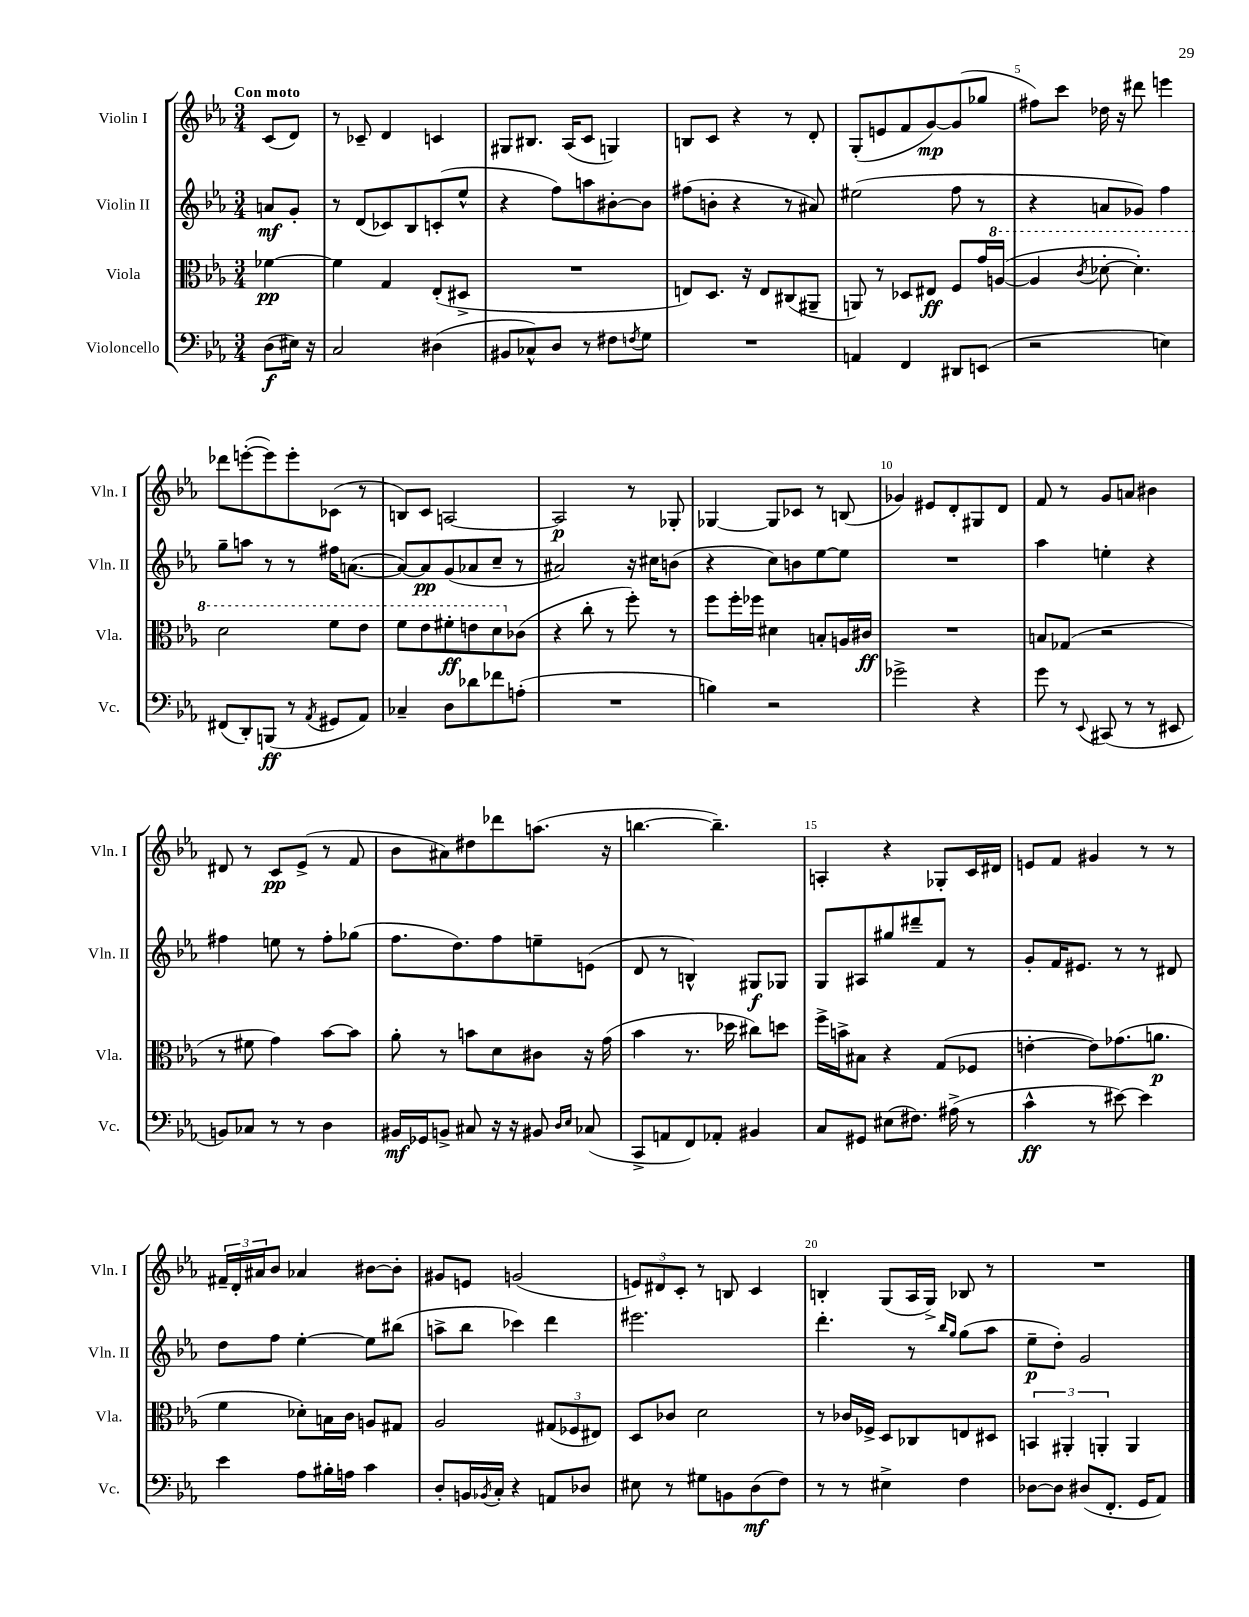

**kern	**kern	**kern	**kern
*staff4	*staff3	*staff2	*staff1
*clefF4	*clefC3	*clefG2	*clefG2
*k[b-e-a-]	*k[b-e-a-]	*k[b-e-a-]	*k[b-e-a-]
*M3/4	*M3/4	*M3/4	*M3/4
(8D	[4f-	8a	(8c
16E#)	.	8g'	8d)
16r	.	.	.
=	=	=	=
2C	4f-]	8r	8r
.	.	(8d	8c-~
.	4G	8c-)	4d
.	.	8B-	.
(4D#	(8E-'	(8c'	4c
.	8D#^	8ee-^^	.
=	=	=	=
8BB#	2.r	4r	8G#
8C-^^)	.	.	8.B#
8D	.	8ff)	.
.	.	.	(16A-
8r	.	8aa	8c
8F#	.	[8b#'	4G)
8qF	.	.	.
8G	.	8b#]	.
=	=	=	=
2.r	8E)	(8ff#	8B
.	8.D	8b'	8c
.	.	4r	4r
.	16r	.	.
.	8E	.	.
.	(8C#	8r	8r
.	8AA#~	8a#)	8d'
=	=	=	=
4AA	8AA)	(2ee#	(8G'
.	8r	.	8e
4FF	8D-	.	8f
.	8E#	.	[8g)
8DD#	8F	8ff	(8g]
(8EE	16g	8r	8gg-
.	([16a	.	.
=	=	=	=
2r	4a]	4r	8ff#)
.	.	.	8ccc
.	8qcc	.	.
.	[8dd-'	8a	16dd-
.	.	.	16r
.	4.dd-'])	8g-)	8ddd#
4E)	.	4ff	4eee
=	=	=	=
(8FF#	2dd	8gg~	8ddd-
8DD')	.	8aa	([8eee'
(8BBB	.	8r	8eee])
8r	.	8r	8eee'
8qAA-	.	.	.
8GG#	8ff	16ff#	(8c-
.	.	([8.a	.
8AA-)	8ee-	.	8r
=	=	=	=
4C-~	8ff	8a_)	8B)
.	8ee-	8a]	8c
8D	8ff#'	(8g	[2A
8d-	8ee	8a-	.
8f-	8dd	8cc~	.
(8A'	(8c-	8r	.
=	=	=	=
2.r	4r	2a#)	2A]
.	8cc'	.	.
.	8r	.	.
.	8ff')	16r	8r
.	.	16cc#	.
.	8r	(8b	8G-'
=	=	=	=
4B)	8ff	4r	[4G-
.	16ff'	.	.
.	16ff-	.	.
2r	4d#	8cc)	8G-]
.	.	8b	8c-
.	8B'	[8ee-	8r
.	16A	8ee-]	(8B
.	16c#	.	.
=	=	=	=
2g-^	2.r	2.r	4g-)
.	.	.	8e#
.	.	.	8d'
4r	.	.	8G#
.	.	.	8d
=	=	=	=
8g	8B	4aa-	8f
8r	(8G-	.	8r
8qqEE-	.	.	.
(8CC#	2r	4ee'	8g
8r	.	.	8a
8r	.	4r	4b#
8EE#	.	.	.
=	=	=	=
8BB)	8r	4ff#	8d#
8C-	8f#	.	8r
8r	4g)	8ee	8c
8r	.	8r	(8e-^
4D	[8b-	8ff#'	8r
.	8b-]	(8gg-	8f
=	=	=	=
16BB#	8a-'	8.ff	8b-
16GG-	.	.	.
8BB^	8r	.	8a#)
.	.	8.dd)	.
8C#	8b	.	8dd#
16r	8d	8ff	8ddd-
16r	.	.	.
8BB#	8c#	8ee~	(8.aa
16qqD	.	.	.
16qqE-	.	.	.
(8C-	16r	(8e	.
.	(16g	.	16r
=	=	=	=
8CC^	4b-	8d	[4.bb
8AA	.	8r	.
8FF)	8.r	4B^^)	.
8AA-'	.	.	4.bb~])
.	16dd-	.	.
4BB#	8cc#)	8G#	.
.	8dd	8G-	.
=	=	=	=
8C	16ff^	8G	4A'
.	16b^	.	.
8GG#	8B#	8A#	.
(8E#	4r	8gg#	4r
8.F#)	.	8ddd#~	.
.	(8G	8f	8G-'
(16A#^	.	.	.
8r	8F-	8r	16c
.	.	.	16d#
=	=	=	=
4c^^	[4e'	8g'	8e
.	.	16f	8f
.	.	8.e#	.
8r	8e])	.	4g#
[8e#)	(8.g-	8r	.
4e#]	.	8r	8r
.	8.a	.	.
.	.	8d#	8r
=	=	=	=
4e-	4f	8dd	24f#~
.	.	.	24d'
.	.	.	24a#
.	.	8ff	8b-
8A-	8d-')	[4ee-'	4a-
16B#'	16B	.	.
16A	16c	.	.
4c	8A	8ee-]	[8b#
.	8G#	(8bb#	8b#']
=	=	=	=
8D'	2A-	8aa^	8g#
16BB	.	8bb-	8e
8qBB-	.	.	.
16C'	.	.	.
4r	.	4ccc-)	(2g
8AA	(12G#	4ddd	.
.	12F-	.	.
8D-	.	.	.
.	12E#)	.	.
=	=	=	=
8E#	8D	2.eee#	12e)
.	.	.	12d#
8r	8c-	.	.
.	.	.	12c'
8G#	2d	.	8r
8BB	.	.	8B
(8D	.	.	4c
8F)	.	.	.
=	=	=	=
8r	8r	4.ddd'	4B'
8r	16c-	.	.
.	16F-^	.	.
4E#^	8D	.	(8G
.	8C-	8r	16A-
.	.	.	16G^)
.	.	16qqbb-	.
.	.	16qqgg	.
4F	8E	(8gg	8B-
.	8D#	8aa-	8r
=	=	=	=
[8D-	6BB	8ee-~	2.r
8D-]	.	8dd')	.
.	6AA#'	.	.
(8D#	.	2g	.
.	6AA'	.	.
8.FF'	.	.	.
.	4AA	.	.
16GG	.	.	.
8AA-)	.	.	.
==	==	==	==
*-	*-	*-	*-
